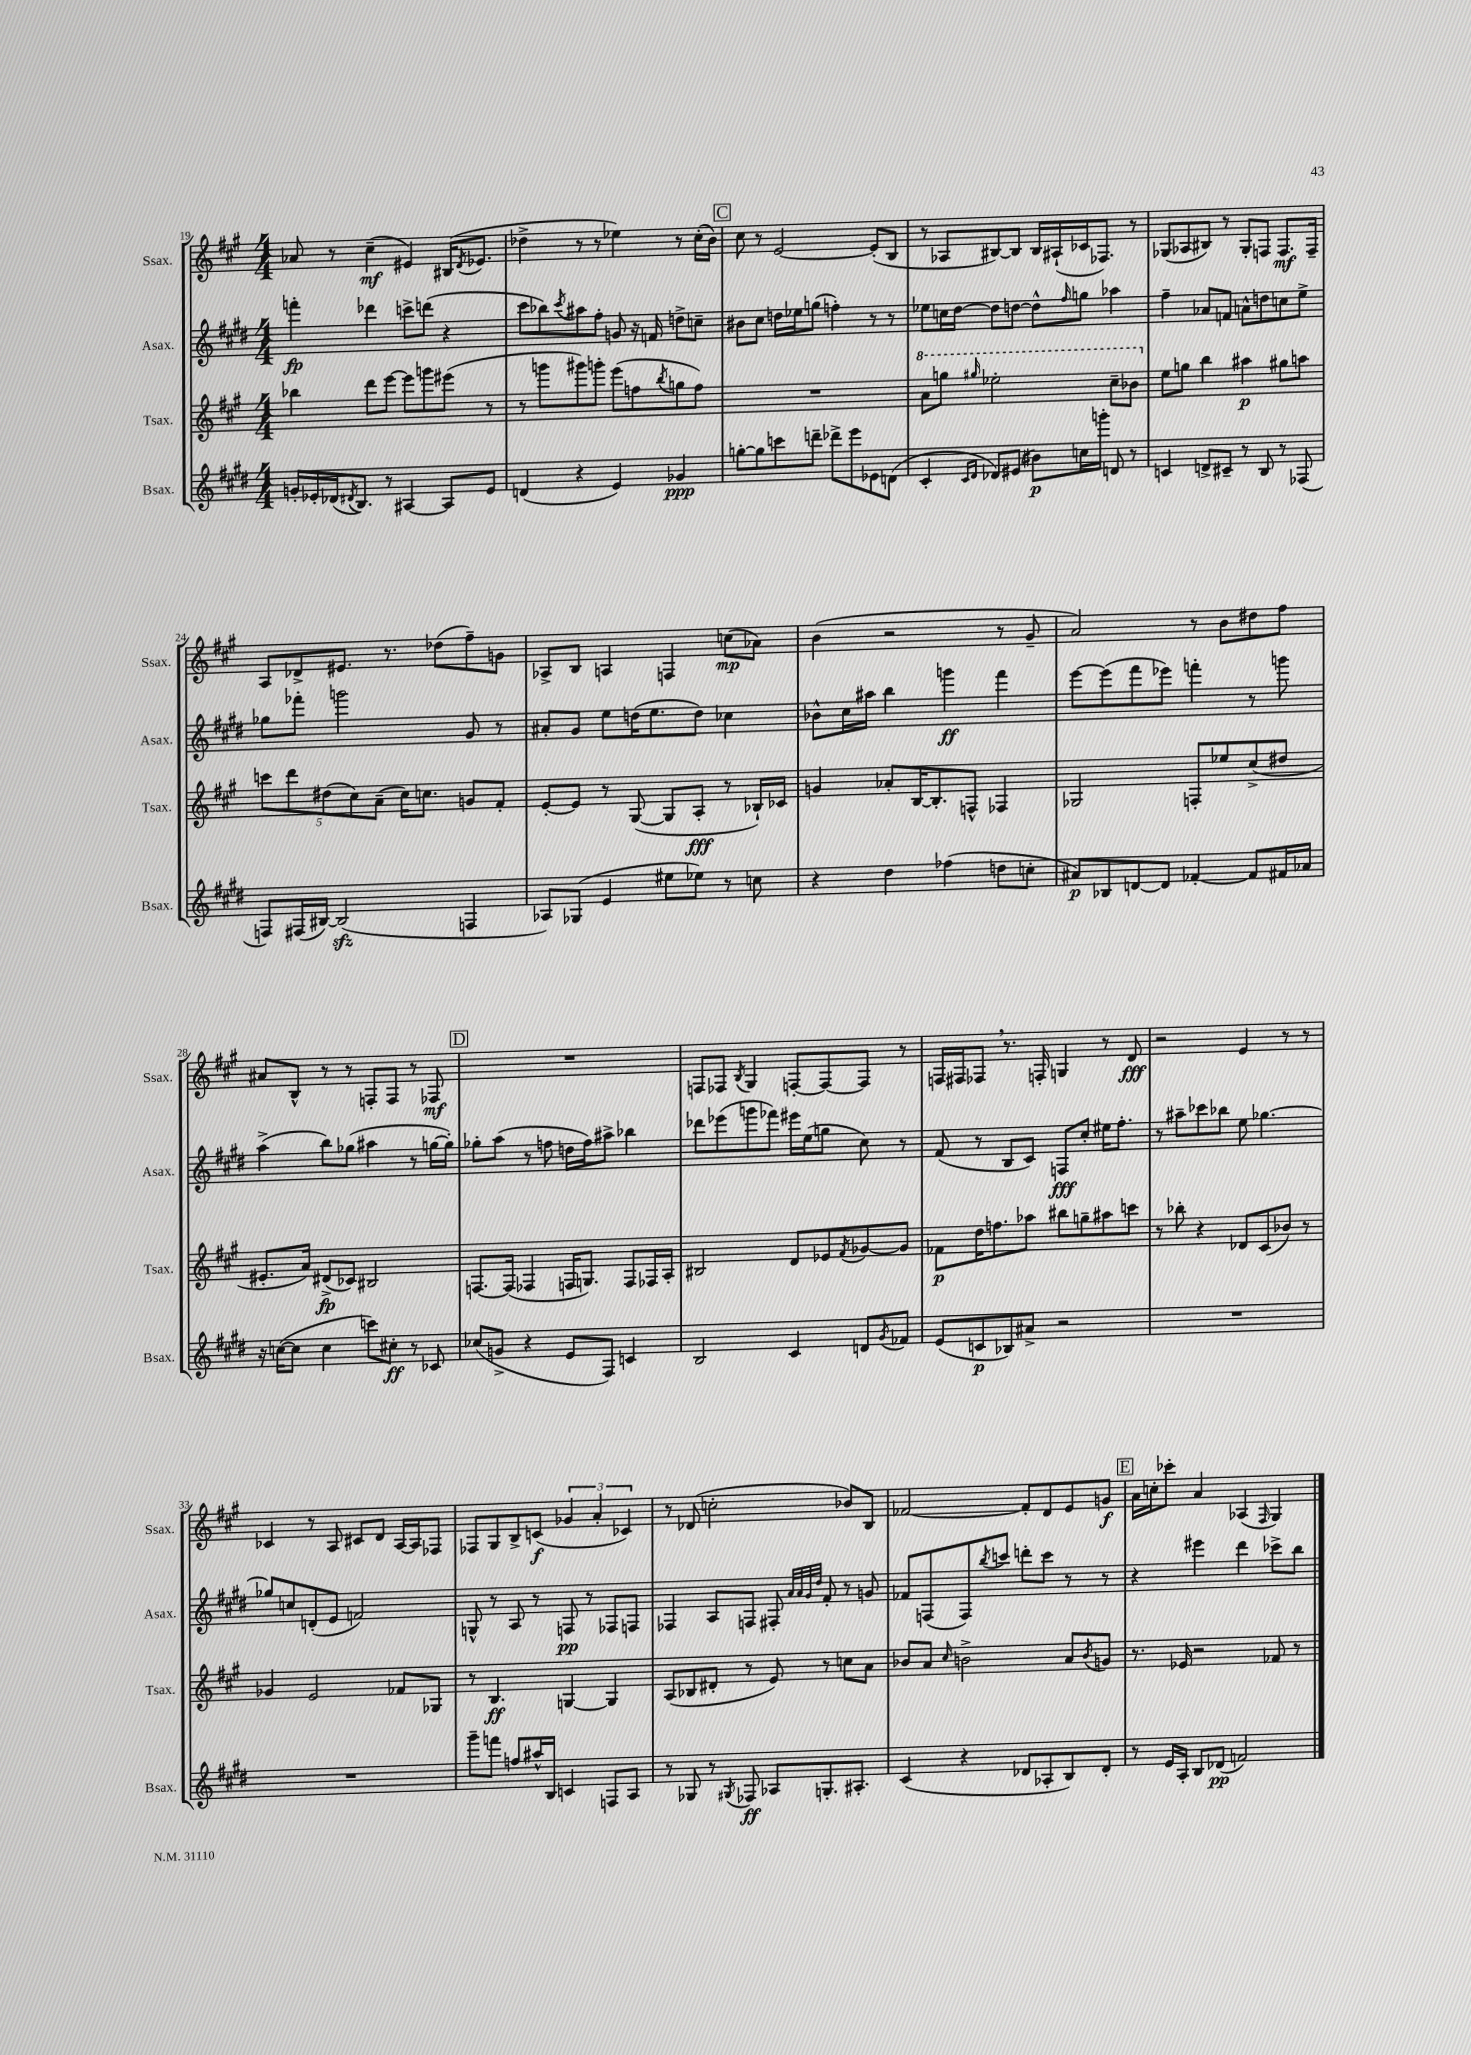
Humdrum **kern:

**kern	**kern	**kern	**kern
*staff4	*staff3	*staff2	*staff1
*clefG2	*clefG2	*clefG2	*clefG2
*k[f#c#g#d#]	*k[f#c#g#]	*k[f#c#g#d#]	*k[f#c#g#]
*M4/4	*M4/4	*M4/4	*M4/4
16g'	4bb-	4fff'	8a-
16e-'	.	.	.
(16d-	.	.	8r
8qd#	.	.	.
8.B)	.	.	.
.	8ddd	4ddd-	(4cc#~
8r	[8eee	.	.
[4A#	8eee]	8ccc^	4e#)
.	8ggg	(8ddd	.
8A#]	(8eee#	4r	(16B#
.	.	.	8qd
.	.	.	8.e-
8e-	8r	.	.
=	=	=	=
(4d	8r	8ccc#	4dd-^
.	8ggg	8bb-)	.
.	.	8qccc#	.
4r	8ggg#)	8aa#	8r
.	8ggg'	8ff#'	8r
4e)	(8eee	8g	4ee-)
.	8ff	16r	.
.	.	16f	.
.	8qbb	.	.
4g-	8gg	8dd^	8r
.	8ff)	8cc~	(16cc#'
.	.	.	16b)
=	=	=	=
[8gg'	1r	8b#	8cc#
8gg]	.	8cc#	8r
8ccc	.	16dd	[2e
.	.	16ee-	.
8ddd~	.	(8gg	.
8ddd-^	.	4ff')	.
8eee	.	.	.
8e-	.	8r	(8e']
(8d	.	8r	8B
=	=	=	=
4c#'	8aa	8ee-	8r
.	8ggg	16cc	8A-
.	.	[16dd#	.
16qqc#	.	.	.
16qqd#	16qqggg#	.	.
8d-)	2eee-'	8dd#]	[8B#)
(8e#	.	[8dd	8B#]
8b#)	.	8dd^^]	16B#
.	.	.	(16A#`
.	.	16qqff#	.
16cc	.	8gg	16c-
16ggg'	.	.	8.F-)
8d	8ccc#~	4aa-	.
8r	8bb-	.	8r
=	=	=	=
4c	8ee	4ff#~	(8G-
.	8gg	.	8A-
8d^	4bb	8a-	8B#)
8c#~	.	8f	8r
8r	4aa#	8a^^	8G-'
8B	.	8dd	8F
8r	8gg#	8cc	8.F
(8F-	8aa	8ee^	.
.	.	.	16F~
=	=	=	=
8F)	10ccc	8gg-	8A
.	10ddd	.	.
(16F#	.	8fff-'	8d-^
[16B#)	.	.	.
.	(10dd#	.	.
(2B#]	.	2ggg	8.e#
.	10cc#)	.	.
.	(10a~	.	.
.	.	.	8.r
.	16cc#)	.	.
.	8.cc	.	.
.	.	.	(8dd-
4F	8g	8g#	8ff#~)
.	8f#'	8r	8g
=	=	=	=
8A-)	[8e'	8a#'	8A-^
(8G-	8e]	8g#	8B
4e	8r	8ee	4A
.	([8G#	(16dd	.
.	.	8.ee	.
8ee#	8G#]	.	4F
8ee-)	8A'	8dd)	.
8r	8r	4cc-	(8cc
8cc	16B-`)	.	8a-)
.	16c-	.	.
=	=	=	=
4r	4g	8b-^^	(4b
.	.	16cc#	.
.	.	16aa#	.
4dd#	8a-'	4bb	2r
.	[16B	.	.
.	8.B']	.	.
(4ff-	.	4ggg	.
.	8F^^	.	.
8dd	4F-	4fff#	8r
8cc'	.	.	8g#~
=	=	=	=
8a#)	2G-	[8eee	2a)
8B-	.	(8eee]	.
[8d	.	8fff#	.
8d]	.	8eee-)	.
[4f-'	8F'	4fff'	8r
.	8ee-	.	8b
8f-]	(8cc#^	8r	8dd#
16f#	8dd#	8ggg	8ff#
16a-	.	.	.
=	=	=	=
16r	8.e#'	(4aa^	8a#
([16cc	.	.	.
8cc]	.	.	8B^^
.	16a)	.	.
4cc	(8d#^	8bb)	8r
.	8c-)	(8gg-	8r
8ccc)	2B#	4aa#	8F'
8cc#'	.	.	8F
8r	.	8r	8r
8c-	.	[16gg	8F-
.	.	16gg'])	.
=	=	=	=
(8cc-	[8.F	8gg-'	1r
8g^	.	(8aa	.
.	(16F]	.	.
4r	4F-	8r	.
.	.	8ff	.
8e	16F	16dd	.
.	8.G)	16ff)	.
8F#)	.	8aa#^	.
4c	8F	4bb-	.
.	16F-	.	.
.	16A'	.	.
=	=	=	=
2B	2B#	8ddd-	8F
.	.	(8eee-	8F-
.	.	.	8qB
.	.	8ggg	4G#
.	.	8fff-)	.
4c#	8d	16eee#	[8F'
.	.	(16ee	.
.	8e-	8gg	8F_
.	8qf#	.	.
8d	[8g-	8cc#)	8F]
8qg#	.	.	.
8f-	8g-]	8r	8r
=	=	=	=
(8e	8f-	(8f#	16F
.	.	.	16F#
8c	16dd	8r	8F-
.	8.ff	.	.
8B-)	.	8B	8.r
8a#^	8aa-	8c#)	.
.	.	.	16F'
2r	8bb#	8F	4G
.	8gg~	8cc#'	.
.	8aa#	16ee#	8r
.	.	8.ff#'	.
.	8ccc	.	8d
=	=	=	=
1r	8r	8r	2r
.	8bb-'	8aa#~	.
.	4r	8ccc-	.
.	.	8bb-	.
.	8d-	8ee	4e
.	(8c#	[4.gg-	.
.	8b-)	.	8r
.	8r	.	8r
=	=	=	=
1r	4g-	8gg-]	4c-
.	.	8cc	.
.	2e	(8d'	8r
.	.	8e	8A
.	.	2f)	8c#
.	.	.	8d
.	8f-	.	[16A
.	.	.	16A]
.	8G-	.	8F-
=	=	=	=
8ggg#~	8r	8G^^	8F-
8fff	4.B	8r	8G#
8ff	.	8A	8B^
16aa#^^	.	8r	(8c
16B	.	.	.
4c	[4G	8F	6g-
.	.	8r	.
.	.	.	6a'
8F	4G]	8F-	.
.	.	.	6c-)
8A	.	8F	.
=	=	=	=
8r	(8A	4F-	8r
8G-	8B-	.	(8d-
8r	8d#'	8A	2cc'
8qG#	.	.	.
8F-	8r	8F	.
8A-	8e)	8F#'	.
.	.	32qqa	.
.	.	32qqa	.
.	.	32qqg#	.
.	.	32qqdd#	.
8.G'	8r	8f#'	.
.	8cc	8r	8b-)
8.A#'	.	.	.
.	8a	8g	8B
=	=	=	=
(4c#	8b-	8f-	[2f-
.	8a	(8F	.
.	16qqcc#	.	.
4r	2b^	8F)	.
.	.	8qbb	.
.	.	8ccc	.
8d-	.	8ddd'	8f-']
8A-'	.	8ccc	8d
8B)	8a	8r	8e
.	8qb	.	.
8d-'	8g	8r	8g
=	=	=	=
8r	8.r	4r	16a
.	.	.	16cc'
16e	.	.	8ccc-'
16A'	16e-	.	.
8B	2r	4eee#	4a
(8d-	.	.	.
2f)	.	4ddd#	(4A-
.	.	.	16qqF#
.	8f-	8ccc-^	4G#)
.	8r	8bb	.
==	==	==	==
*-	*-	*-	*-
